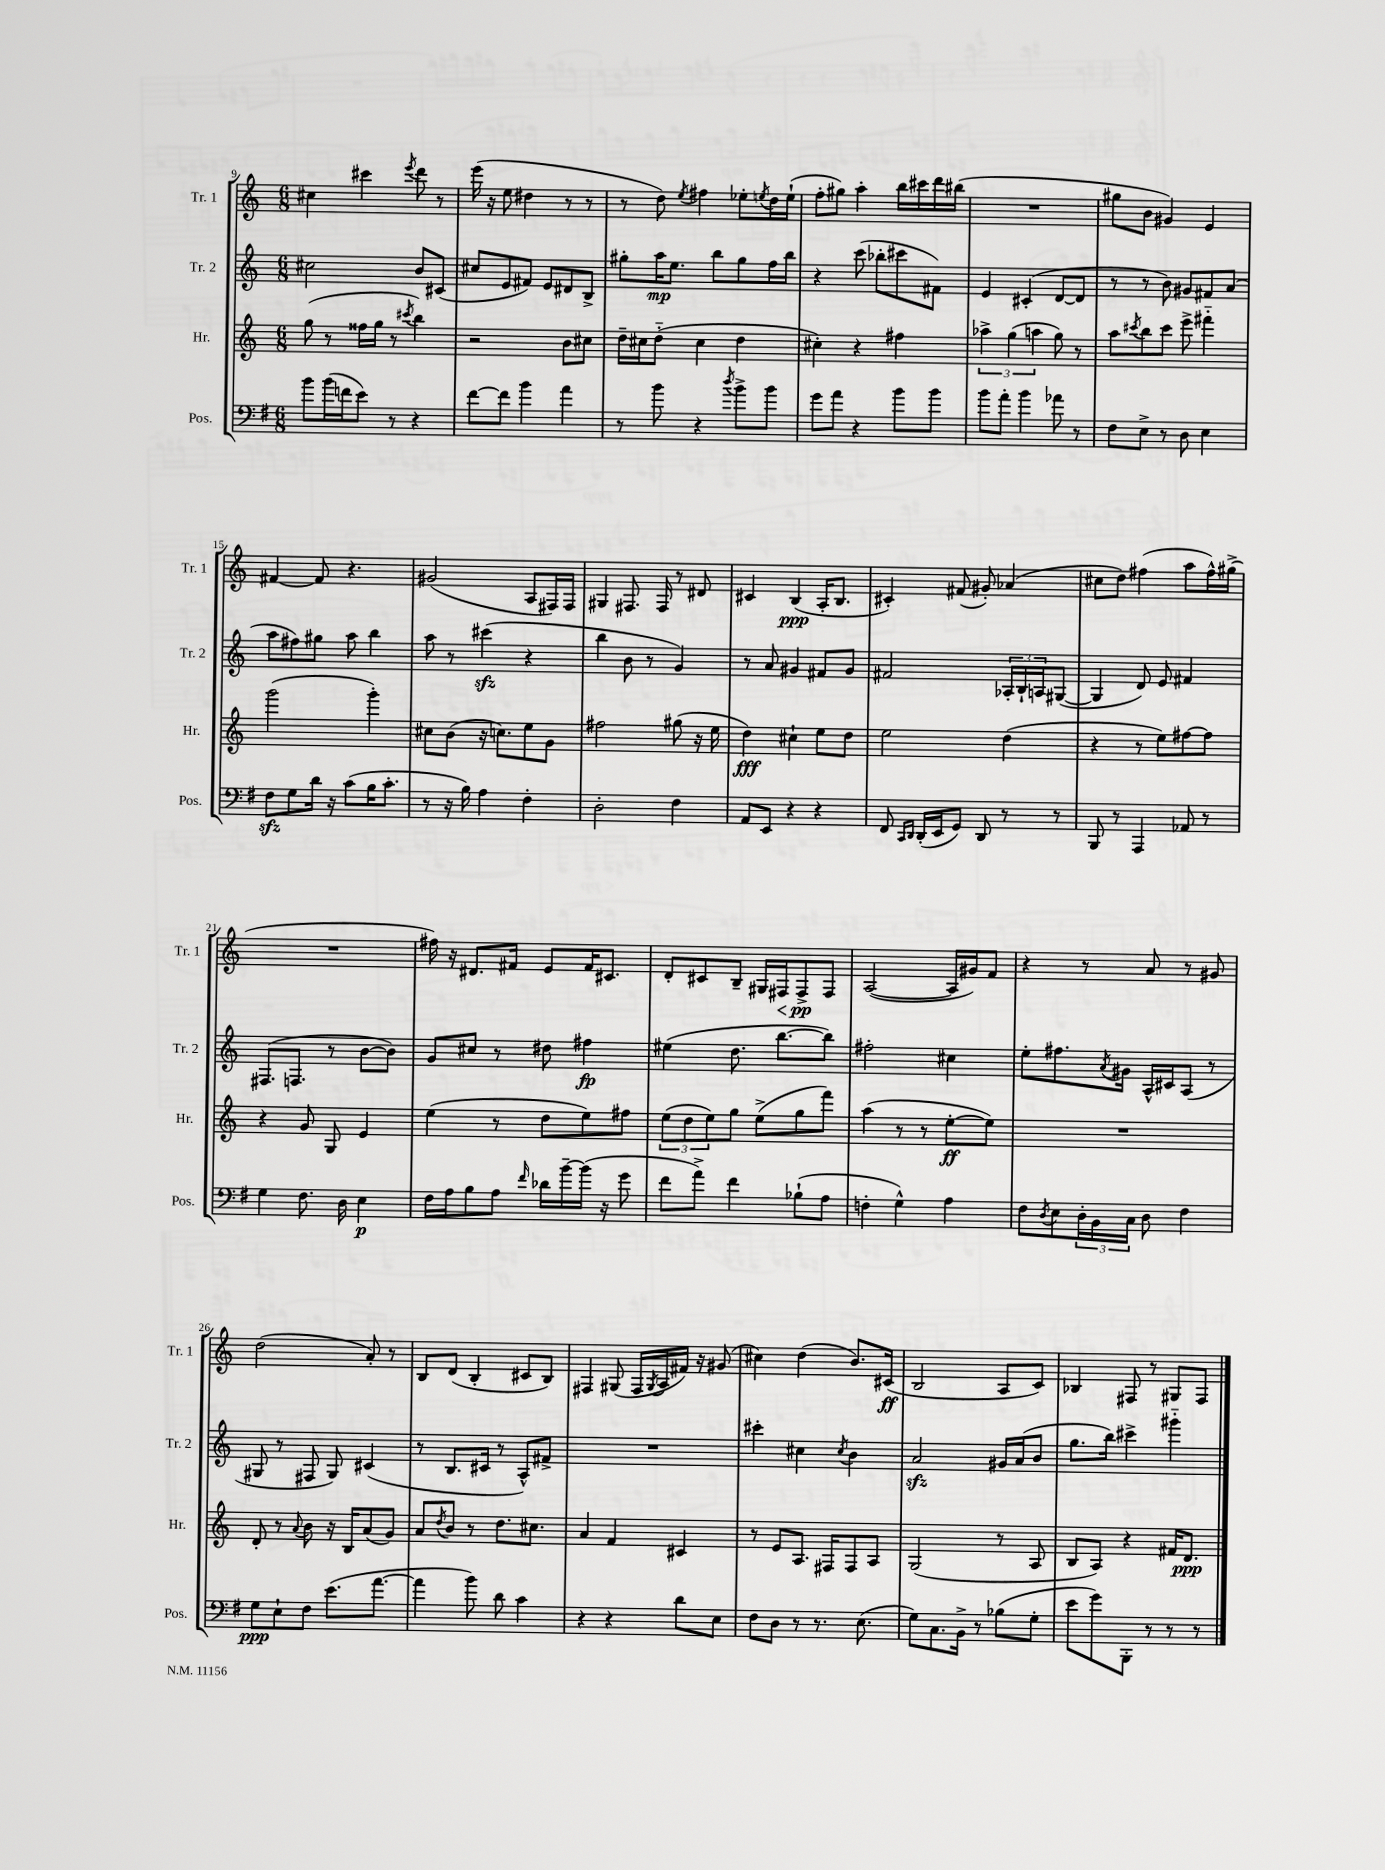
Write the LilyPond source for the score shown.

<<
\new StaffGroup <<
\new Staff = "s0" \with { instrumentName = "Tr. 1" shortInstrumentName = "Tr. 1" } {
    \clef treble \key c \major \numericTimeSignature \time 6/8
    cis''4 cis'''4 \acciaccatura { e'''8 } d'''8 r8 |
    e'''16( r16 e''8 dis''4 r8 r8 |
    r8 d''8) \acciaccatura { e''8 } fis''4 ees''8-. \acciaccatura { e''8 } d''16 e''16-!( |
    f''8-. gis''8) a''4-. b''16 cis'''16 d'''16 bis''16( |
    R2. |
    gis''8 b'8 gis'4) e'4 |
    fis'4~ fis'8 r4. |
    gis'2( a8 fis16) fis16 |
    gis4 fis8. fis16 r8 dis'8 |
    cis'4 b4\ppp( a16-. b8. |
    cis'4-.) fis'8( gis'8-.) aes'4( |
    cis''8 d''8) fis''4( a''8 fis''16-^) gis''16->( |
    R2. |
    fis''16) r16 dis'8. fis'16 e'8 fis'16 cis'8. |
    d'8-. cis'8 b8-- gis16 fis16\< fis8->\pp\! fis8 |
    a2~( a16 gis'16) f'8 |
    r4 r8 a'8 r8 gis'8 |
    d''2( a'8-.) r8 |
    b8 d'8( b4-. cis'8 b8) |
    fis4 gis8( fis16 \acciaccatura { gis8 } a16 fis'16) r16 gis'8( |
    cis''4) d''4( b'8.) cis'16\ff( |
    b2 a8 c'8) |
    bes4 fis8 r8 gis8 fis8 \bar "|." |
}
\new Staff = "s1" \with { instrumentName = "Tr. 2" shortInstrumentName = "Tr. 2" } {
    \clef treble \key c \major \numericTimeSignature \time 6/8
    cis''2 b'8 cis'8( |
    cis''8 e'8 fis'8) e'8 dis'8 b8-> |
    gis''8-. a''16\mp e''8. b''8 gis''8 f''16 b''16 |
    r4 c'''8( bes''8-. cis'''8 fis'8) |
    e'4 cis'4-.( d'8~ d'8 |
    r8 r8 b'8) gis'8 fis'8 a'8( |
    a''8 fis''8) gis''8 a''8 b''4 |
    a''8 r8 cis'''4\sfz( r4 |
    b''4 b'8 r8 g'4) |
    r8 a'8 gis'4 fis'8 gis'8 |
    fis'2 \tuplet 3/2 { aes16-. b16-! a16 } gis8~( |
    gis4 d'8) e'8 fis'4 |
    fis8.( f8. r8 b'8~ b'8) |
    g'8 cis''8 r8 dis''8 fis''4\fp |
    eis''4( d''8. b''8.~ b''8) |
    fis''2-. cis''4 |
    e''8-. fis''8. \acciaccatura { a'8 } gis'16 a16-^ cis'16 a8( r8 |
    gis8 r8 fis8 gis8) cis'4( |
    r8 b8. cis'16 r8 a8-^) fis'8-> |
    R2. |
    cis'''4-. cis''4 \acciaccatura { cis''8 } b'4 |
    a'2\sfz gis'16 a'16( b'8 |
    g''8. b''16) cis'''4-> gis'''4-_ \bar "|." |
}
\new Staff = "s2" \with { instrumentName = "Hr." shortInstrumentName = "Hr." } {
    \clef treble \key c \major \numericTimeSignature \time 6/8
    g''8( r8 fisis''16 g''16 r8 \acciaccatura { cis'''8 } b''4) |
    r2 b'8 cis''8 |
    d''16-- cis''16 d''8-_( cis''4 d''4 |
    cis''4-.) r4 fis''4 |
    \tuplet 3/2 { aes''4-> g''4( a''4 } g''8) r8 |
    a''8 \acciaccatura { cis'''8 } b''8 cis'''8 e'''8-> fis'''4-_ |
    g'''2( g'''4-.) |
    cis''8 b'8( r16 c''8.) e''8 g'8 |
    fis''2 gis''8( r16 e''16 |
    d''4\fff) cis''4-! e''8 d''8 |
    e''2 d''4( |
    r4 r8 e''8) fis''8~ fis''8 |
    r4 g'8 g8 e'4 |
    e''4( r8 d''8 e''8) fis''8 |
    \tuplet 3/2 { e''8( d''8 e''8) } g''8 e''8->( g''8 f'''8) |
    a''4( r8 r8 e''8~-.\ff e''8) |
    R2. |
    d'8-. r8 \appoggiatura { a'8 } b'8 r16 b16 a'8( g'8) |
    a'8 \acciaccatura { d''8 } b'8 r8 d''8. cis''8. |
    a'4 f'4 cis'4 |
    r8 e'8 a8. fis16 fis8 a8 |
    g2( r8 a8 |
    b8 a8) r4 fis'16 d'8.\ppp \bar "|." |
}
\new Staff = "s3" \with { instrumentName = "Pos." shortInstrumentName = "Pos." } {
    \clef bass \key g \major \numericTimeSignature \time 6/8
    b'8 b'16( f'16 e'8) r8 r4 |
    fis'8~ fis'8 b'4 a'4 |
    r8 b'8 r4 \acciaccatura { d''8 } b'8-> b'8 |
    g'8 a'8 r4 b'8 b'8 |
    b'8 a'8-. b'4 aes'8 r8 |
    fis8 e8-> r8 d8 e4 |
    fis8\sfz g8 d'16 r16 c'8( b16 c'8.-. |
    r8 r16 b16) a4 fis4-. |
    d2-. fis4 |
    a,8 e,8 r4 r4 |
    fis,8 \grace { c,16 d,16 } d,16-.( e,16 g,8) d,8 r8 r8 |
    b,,8 r8 a,,4 aes,8 r8 |
    g4 fis8. d16 e4\p |
    fis16 a16 b8 a8 \grace { fis'16 } des'16 b'16~-- b'16( r16 g'8 |
    fis'8 a'8->) fis'4 bes8-!( a8 |
    f4-. g4-^) a4 |
    fis8 \acciaccatura { d8 } e8 \tuplet 3/2 { d16-. b,16 c16 } d8 fis4 |
    g8\ppp e8-! fis8 e'8.( a'8.~ |
    a'4 b'8) d'8 c'4 |
    r4 r4 d'8 e8 |
    fis8 d8 r8 r8. e8.( |
    g8) c8. b,16-> r8 bes8( g8-. |
    e'8 g'8) b,,8-. r8 r8 r8 \bar "|." |
}
>>
>>
\layout { \context { \Score currentBarNumber = #9 } }
